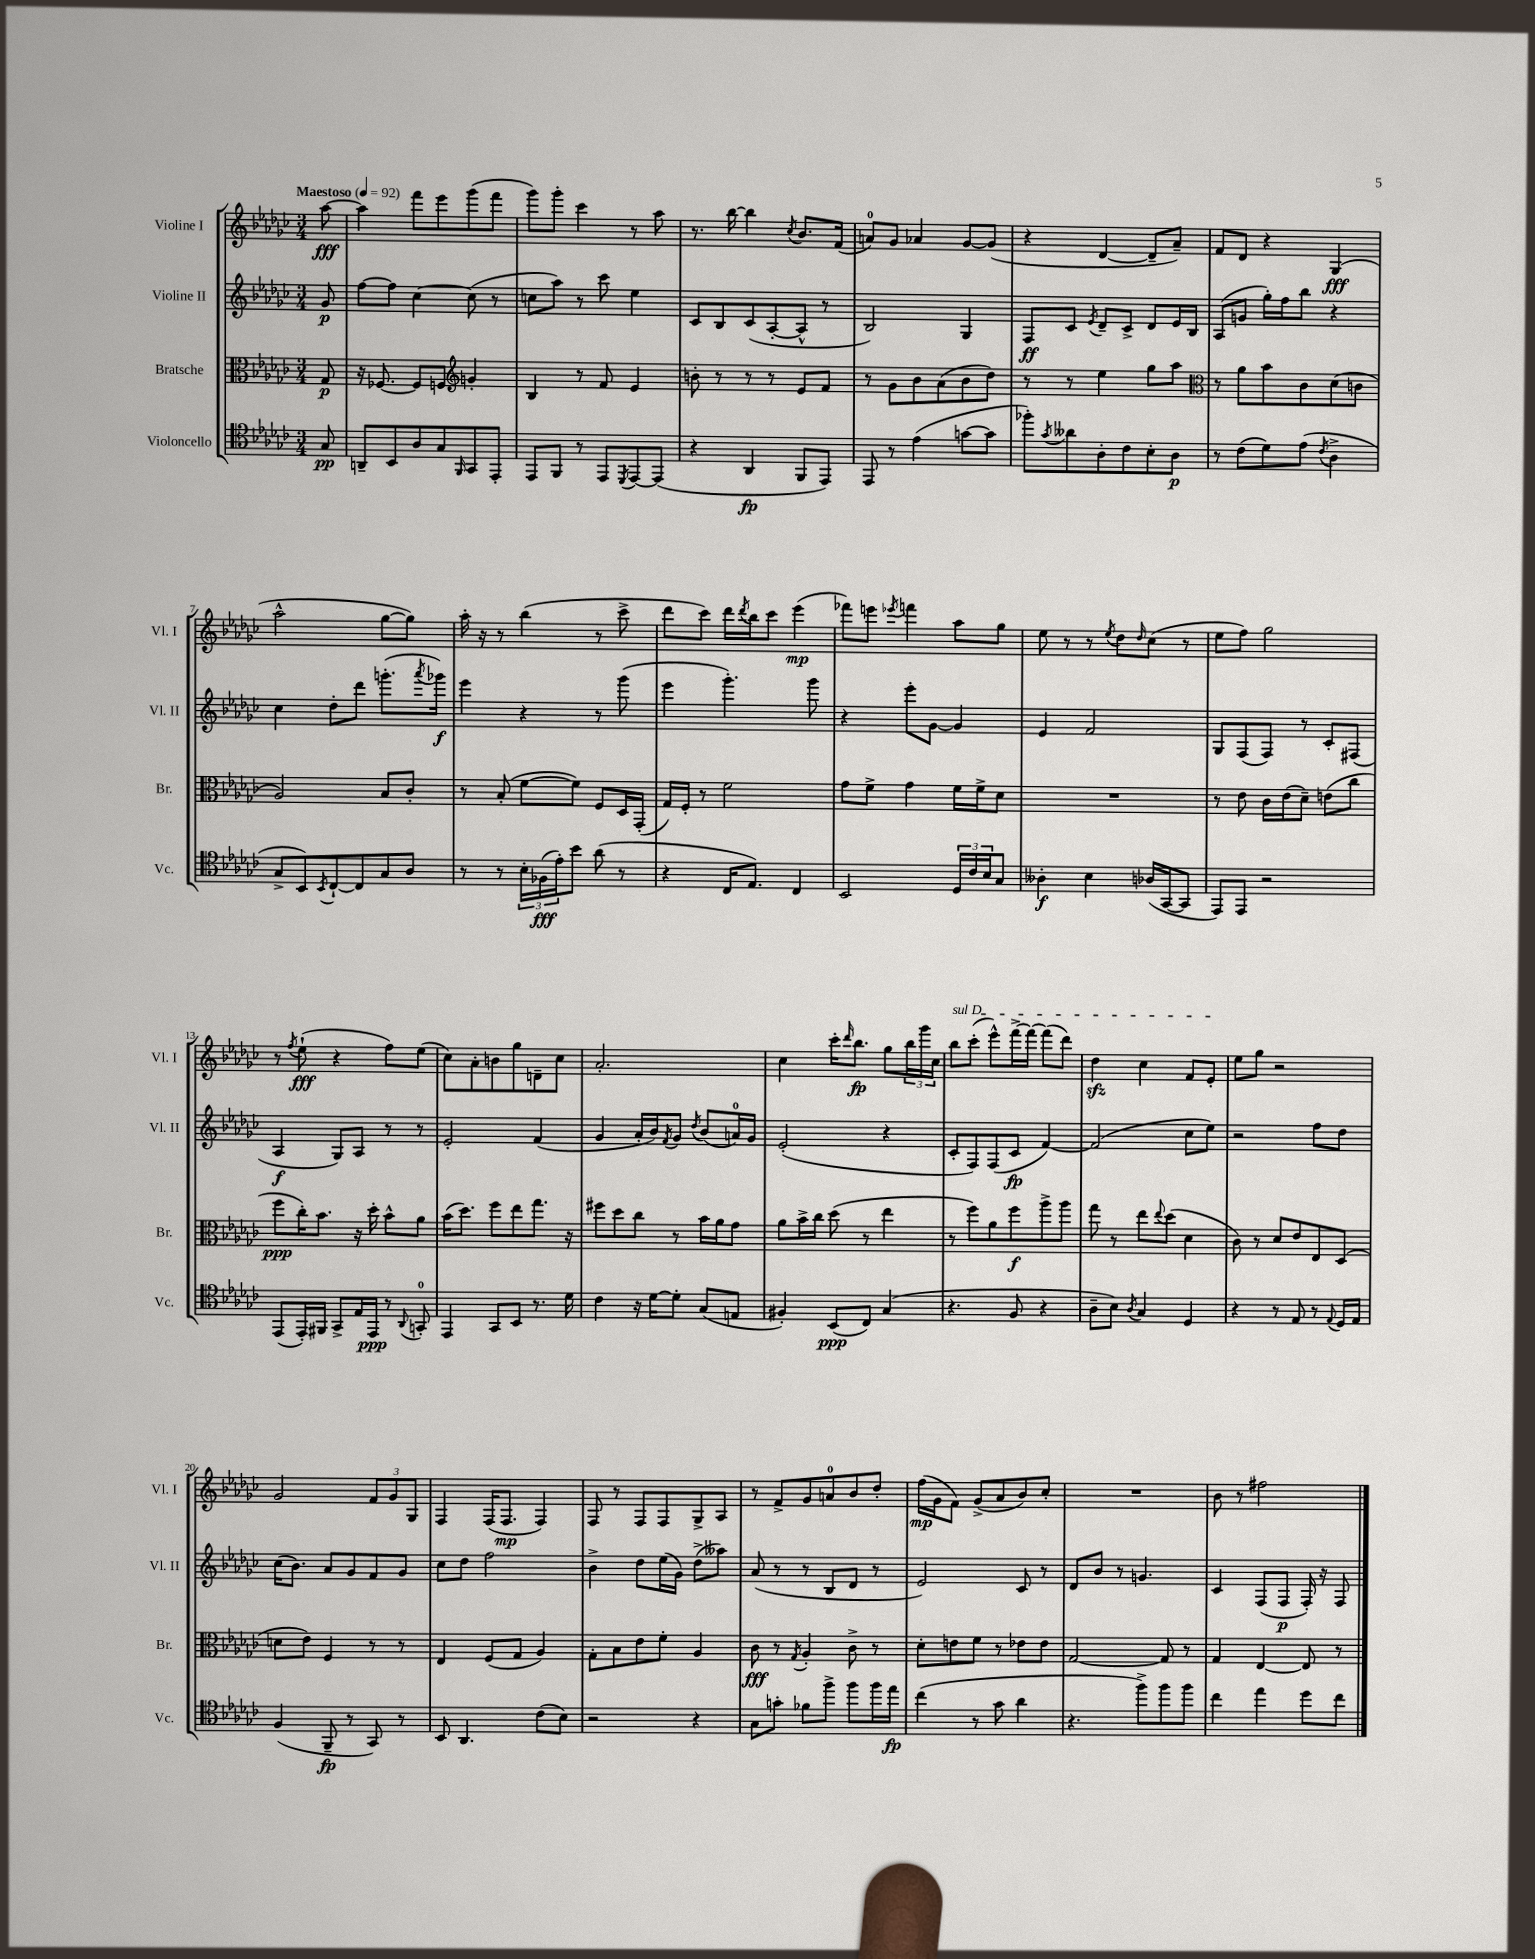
<<
\new StaffGroup <<
\new Staff = "s0" \with { instrumentName = "Violine I" shortInstrumentName = "Vl. I" } {
    \clef treble \key ges \major \numericTimeSignature \time 3/4 \partial 8 \tempo "Maestoso" 4 = 92
    aes''8~\fff |
    aes''4 f'''8 ees'''8 ges'''8( f'''8 |
    ges'''8) ges'''8-. ces'''4 r8 aes''8 |
    r8. bes''16~ bes''4 \acciaccatura { ces''8 } bes'8. f'16( |
    a'8-0) ges'8 aes'4 ges'8~ ges'8( |
    r4 des'4~ des'8-- aes'8--) |
    f'8 des'8 r4 ges4\fff( |
    aes''2-^ ges''8~ ges''8) |
    aes''16-. r16 r8 bes''4( r8 ces'''8-> |
    des'''8 ces'''8) des'''16 \acciaccatura { des'''8 } bes''16 ces'''8 ees'''4\mp( |
    fes'''8) e'''8 \acciaccatura { ees'''8 } f'''4 aes''8 ges''8 |
    ees''8 r8 r8 \acciaccatura { ees''8 } des''8 \grace { des''16 } ces''8( r8 |
    ees''8 f''8) ges''2 |
    r8 \acciaccatura { f''8 } ees''8-!\fff( r4 f''8) ees''8( |
    ces''8) aes'8-. b'8 ges''8 d'8-- ces''8 |
    aes'2.-. |
    ces''4 ces'''16-. \grace { des'''16 } bes''8.\fp ges''8 \tuplet 3/2 { bes''16 ges'''16 ces''16 } |
    \once \override TextSpanner.bound-details.left.text = \markup { \italic "sul D" } bes''8\startTextSpan ces'''8-.( ees'''8-^) f'''16~-> f'''16~ f'''8( des'''8) |
    des''4\sfz ces''4 f'8 ees'8-.\stopTextSpan |
    ees''8 ges''8 r2 |
    ges'2 \tuplet 3/2 { f'8 ges'8 ges8 } |
    f4 f16( f8.\mp f4) |
    f8 r8 f8 f8 ges8-> aes8 |
    r8 f'8-> ges'8 a'8-0 bes'8 des''8-. |
    f''16\mp( ges'16 f'8) ges'8->( aes'8 bes'8) ces''8-. |
    R2. |
    bes'8 r8 fis''2 \bar "|." |
}
\new Staff = "s1" \with { instrumentName = "Violine II" shortInstrumentName = "Vl. II" } {
    \clef treble \key ges \major \numericTimeSignature \time 3/4 \partial 8
    ges'8\p |
    f''8~ f''8 ces''4~ ces''8( r8 |
    c''8 aes''8) r8 ces'''8 ees''4 |
    ces'8 bes8 ces'8( aes8~-. aes8-^ r8 |
    bes2) ges4 |
    f8\ff ces'8 \acciaccatura { ees'8 } des'8-- ces'8-> des'8 ees'16 bes16 |
    aes8( g'8 ges''16-.) f''16 bes''8 r4 |
    ces''4 des''8-. des'''8 g'''8.-.( \acciaccatura { aes'''8 } ges'''16\f) |
    ees'''4 r4 r8 ges'''8( |
    ees'''4 ges'''4.-.) ges'''8 |
    r4 ees'''8-. ges'8~ ges'4 |
    ees'4 f'2 |
    ges8 f8( f8) r8 ces'8-. fis8( |
    aes4\f ges8) aes8 r8 r8 |
    ees'2-. f'4( |
    ges'4 aes'16-. bes'16) \acciaccatura { f'8 } ges'8 \acciaccatura { des''8 } bes'8( a'16-0) ges'16 |
    ees'2-.( r4 |
    ces'8-. f8) f8( ces'8\fp f'4~) |
    f'2( ces''8 ees''8) |
    r2 f''8 des''8 |
    ces''16( bes'8.) aes'8 ges'8 f'8 ges'8 |
    ces''8 des''8 f''2 |
    bes'4-> des''8 ees''16( ges'16) des''8->( aeses''8) |
    aes'8( r8 r8 bes8 des'8 r8 |
    ees'2) ces'8 r8 |
    des'8 bes'8 r8 g'4. |
    ces'4 f8( f8\p f16-.) r16 f8 \bar "|." |
}
\new Staff = "s2" \with { instrumentName = "Bratsche" shortInstrumentName = "Br." } {
    \clef alto \key ges \major \numericTimeSignature \time 3/4 \partial 8
    ges8\p |
    r16 fes8.~ fes8 f8 \clef treble g'4-. |
    bes4 r8 f'8 ees'4 |
    b'8-. r8 r8 r8 ees'8 f'8 |
    r8 ges'8 bes'8 aes'8( bes'8 des''8) |
    r8 r8 ees''4 ges''8 aes''8 |
    \clef alto r8 aes'8 bes'8 ces'8 des'8( c'8 |
    aes2) bes8 ces'8-. |
    r8 bes8-.( f'8~ f'8) f8 des16 ges,16-.( |
    ges16) f16-. r8 f'2 |
    ges'8 f'8-> ges'4 f'16 f'16-> des'8 |
    R2. |
    r8 ees'8 ces'16 ees'16( des'8--) e'8( ces''8 |
    f''8\ppp ces''16-.) bes'8. r16 des''16-. bes'8-^ aes'8 |
    bes'16( des''8.) f''8 ees''8 ges''8. r16 |
    fis''8 des''8 ces''8 r8 bes'16 aes'16 ges'8 |
    aes'8 bes'16-> ces''16 des''8( r8 ees''4 |
    r8 f''8) aes'8 f''8\f aes''8-> aes''8 |
    ges''8 r8 ees''8 \appoggiatura { ees''8 } des''8( des'4 |
    ces'8) r8 des'8 ees'8 ees8 des8( |
    d'8 ees'8) f4 r8 r8 |
    ees4 f8( ges8 aes4) |
    ges8-. bes8 ees'8 f'8-. aes4 |
    ces'8\fff r8 \acciaccatura { ges8 } aes4-. ces'8-> r8 |
    des'8-. e'8 f'8 r8 ees'8 ees'8 |
    ges2~ ges8 r8 |
    ges4 ees4~ ees8 r8 \bar "|." |
}
\new Staff = "s3" \with { instrumentName = "Violoncello" shortInstrumentName = "Vc." } {
    \clef tenor \key ges \major \numericTimeSignature \time 3/4 \partial 8
    ges8\pp |
    a,8-- bes,8 aes8 ges8 \grace { f,16 } ges,8 ees,8-. |
    ees,8 f,8 r8 ees,8 \acciaccatura { des,8 } ees,8~ ees,8( |
    r4 aes,4\fp f,8 ees,8) |
    ees,8 r8 ees'4( g'8~ g'8 |
    fes''8-.) \acciaccatura { ges'8 } aeses'8 aes8-. ces'8 bes8-. aes8\p |
    r8 ces'8( des'8) ees'8( \acciaccatura { ces'8 } aes4-> |
    ges8-> bes,8) \acciaccatura { bes,8 } ces8~-! ces8 ges8 aes8 |
    r8 r8 \tuplet 3/2 { bes16-. fes16\fff( ees'16-.) } bes'8 aes'8( r8 |
    r4 ces16 ees8.) ces4 |
    bes,2 \tuplet 3/2 { des16 ces'16 bes16 } ges8 |
    aeses4-.\f bes4 aes16( ges,16~ ges,8 |
    ees,8) ees,8 r2 |
    ees,8( ees,16-.) fis,16 ges,8-> ees16 ees,16\ppp r8 \appoggiatura { aes,8 } g,8-0-. |
    ees,4 ges,8 bes,8 r8. des'16 |
    ces'4 r16 des'16~ des'8-. ges8( e8 |
    fis4-.) bes,8\ppp( ces8) ges4( |
    r4. f8 r4 |
    aes8-- bes8) \acciaccatura { aes8 } ges4 des4 |
    r4 r8 ees8 r8 \appoggiatura { ees8 } des16 ees16 |
    f4( f,8--\fp r8 ges,8) r8 |
    bes,8 aes,4. ces'8( bes8) |
    r2 r4 |
    ges8 g'8-. fes'8 f''8-> f''8 f''16 ees''16\fp |
    ces''4( r8 ges'8 aes'4 |
    r4. f''8->) f''8 f''8 |
    ces''4 ees''4 des''8 ces''8 \bar "|." |
}
>>
>>
